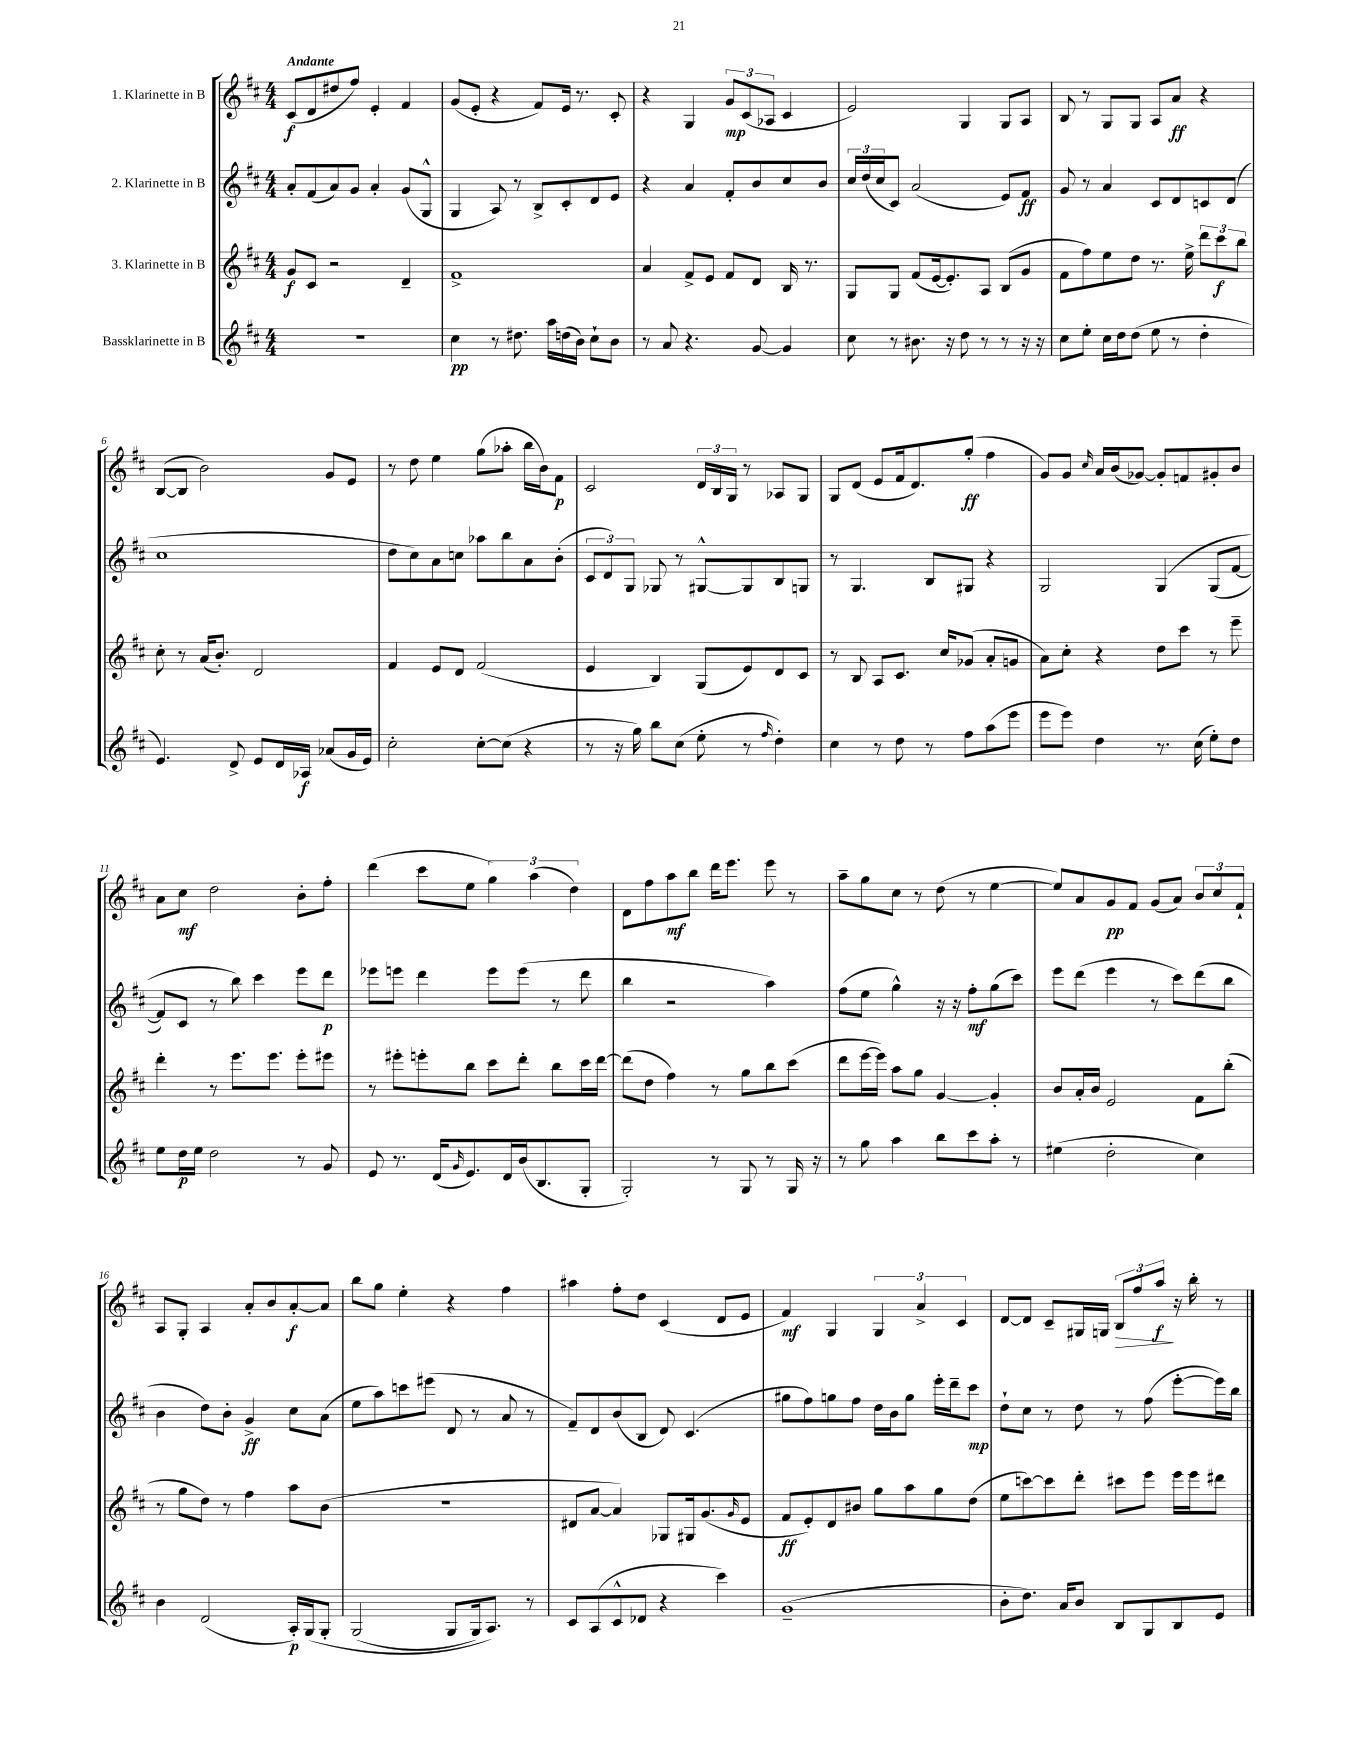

**kern	**kern	**kern	**kern
*staff4	*staff3	*staff2	*staff1
*clefG2	*clefG2	*clefG2	*clefG2
*k[f#c#]	*k[f#c#]	*k[f#c#]	*k[f#c#]
*M4/4	*M4/4	*M4/4	*M4/4
1r	8g	8a'	(8c#
.	8c#	(8f#	8d
.	2r	8a)	8dd#
.	.	8g	8ff#)
.	.	4a'	4e'
.	4d~	(8g	4f#
.	.	8G^^	.
=	=	=	=
4cc#	1f#^	4G	(8g
.	.	.	8e'
8r	.	8A)	4r
8.dd#	.	8r	.
.	.	8B^	8f#)
16aa	.	.	.
(16dd	.	8c#'	16e
16b)	.	.	8.r
8cc#`	.	8d	.
8b	.	8e	8c#'
=	=	=	=
8r	4a	4r	4r
8a	.	.	.
4.r	8f#^	4a	4G
.	8e	.	.
.	8f#	8f#'	12g
.	.	.	(12c#
[8g	8d	8b	.
.	.	.	12A-
4g]	16B	8cc#	4c#
.	8.r	.	.
.	.	8b	.
=	=	=	=
8cc#	8G	24cc#	2e)
.	.	(24dd	.
.	.	24cc#	.
8r	8G	8c#)	.
8.b#	(8f#	(2a	.
.	[16e	.	.
16r	8.e'])	.	.
8dd	.	.	4G
8r	8A	.	.
8r	(8B	8e)	8G
16r	8g	8f#	8A
16r	.	.	.
=	=	=	=
8cc#	8f#	8g	8B
8ee'	8ff#)	8r	8r
16cc#	8ee	4a	8G
16dd	.	.	.
(8dd	8dd	.	8G
8ee	8.r	8c#	8A
8r	.	8d	8a
.	16ee^	.	.
4dd'	12ddd	8c	4r
.	12ccc#	.	.
.	.	(8d	.
.	12bb	.	.
=	=	=	=
4.e)	8cc#'	1cc#	([8B
.	8r	.	8B]
.	(16a	.	2b)
.	8.b')	.	.
8d^	.	.	.
8e	2d	.	.
16d	.	.	.
16A-	.	.	.
(8a-	.	.	8g
16g	.	.	8e
16e)	.	.	.
=	=	=	=
2cc#'	4f#	8dd	8r
.	.	8cc#)	8dd
.	8e	8a	4ee
.	8d	8cc	.
[8cc#'	(2f#	8aa-	(8gg
(8cc#]	.	8bb	8aa-'
4r	.	8a	16bb
.	.	.	16b)
.	.	(8b'	8f#
=	=	=	=
8r	4e	12c#	2c#
.	.	12d)	.
16r	.	.	.
.	.	12G	.
16gg)	.	.	.
8bb	4B)	8G-	.
(8cc#	.	8r	.
8ee'	(8G	[8G#^^	24d
.	.	.	24B
.	.	.	24G
8r	8e)	8G#]	8r
16qqff#	.	.	.
4dd')	8d	8B	8A-
.	8c#	8G	8G
=	=	=	=
4cc#	8r	8r	8G
.	8B	4.G	(8d
8r	8A	.	8e
8dd	8.c#	.	16f#
.	.	.	8.d)
8r	.	8B	.
.	16cc#	.	.
8ff#	(8g-	8G#	(8gg'
(8aa	8a'	4r	4ff#
8eee	8g	.	.
=	=	=	=
8eee	8a)	2G	8g)
8eee)	8cc#'	.	8g
.	.	.	16qqcc#
4dd	4r	.	16a
.	.	.	(16b
.	.	.	[8g-)
8.r	8dd	&(4G	8g-']
.	8ccc#	.	8f
(16cc#	.	.	.
8ee')	8r	(8G	8g#'
8dd	8eee~	[8f#	8b
=	=	=	=
8ee	4ddd'	8f#])	8a
16dd	.	8c#	8cc#
16ee	.	.	.
2dd	8r	8r	2dd
.	8.eee	8bb&)	.
.	.	4ccc#	.
.	8.eee	.	.
8r	8eee'	8eee	8b'
8g	8eee#	8ddd	8ff#'
=	=	=	=
8e	8r	8eee-	(4ddd
8.r	8eee#'	8eee	.
.	8eee'	4ddd	8ccc#
(16d	.	.	.
16qqg	.	.	.
8.e)	8bb	.	8ee
.	8ccc#	8eee	6gg)
16d	.	.	.
(16b	8ddd'	(8eee	.
.	.	.	(6aa
8.B	.	.	.
.	8bb	8r	.
.	.	.	6dd)
8G'	16ccc#	8ddd	.
.	[16ddd	.	.
=	=	=	=
2G')	(8ddd]	4bb	8d
.	8dd	.	8ff#
.	4ff#)	2r	8aa
.	.	.	8bb
8r	8r	.	16ddd
.	.	.	8.eee
8G	8gg	.	.
8r	8bb	4aa)	8eee
16G	(8ccc#	.	8r
16r	.	.	.
=	=	=	=
8r	8ddd	(8ff#	8aa~
8gg	[16eee	8ee	8gg
.	16eee])	.	.
4aa	8aa	4gg^^)	8cc#
.	8gg	.	8r
8bb	[4g	16r	(8dd
.	.	16r	.
8ccc#	.	8ff#'	8r
8aa'	4g']	(8gg	[4ee
8r	.	8ccc#)	.
=	=	=	=
(4ee#	8b	8eee	8ee])
.	16a'	(8ddd	8a
.	16b	.	.
2dd'	2e	4eee	8g
.	.	.	8f#
.	.	8r	(8g
.	.	8ccc#)	8a)
4cc#)	8f#	(8ddd	12b
.	.	.	12cc#
.	(8bb'	8bb	.
.	.	.	12f#`
=	=	=	=
4b	8r	4b	8A
.	8gg	.	8G'
(2d	8dd)	8dd)	4A
.	8r	8b'	.
.	4ff#	4g^	8a'
.	.	.	8b
16A')	8aa	8cc#	[8a'
&(16G	.	.	.
8G'	(8b	(8a	8a]
=	=	=	=
(2G	1r	8ee	8bb
.	.	8aa)	8gg
.	.	8ccc	4ee'
.	.	(8eee#	.
8G	.	8d	4r
16G)	.	8r	.
8.A&)	.	.	.
.	.	8a	4ff#
8r	.	8r	.
=	=	=	=
8c#	8d#	8f#~)	4aa#
(8A	[8a	8d	.
8c#^^	4a])	(8b	8ff#'
8d-	.	8B	8dd
4r	8G-	8d)	(4c#
.	16G#	(4.c#	.
.	(8.g	.	.
4ccc#)	.	.	8d
.	16qqg	.	.
.	8e	.	8e
=	=	=	=
(1g~	8f#	8gg#	4f#)
.	8e')	8ff#)	.
.	8d	8gg	4G
.	8b#	8ff#	.
.	8gg	16dd	6G
.	.	16b	.
.	8aa	8gg	.
.	.	.	6a^
.	8gg	16eee'	.
.	.	16ddd~	.
.	.	.	6c#
.	(8dd	8ccc#	.
=	=	=	=
8b'	8ee	8dd`	[8d
8.dd)	[8ccc)	8cc#	8d]
.	8ccc]	8r	8c#~
16a	.	.	.
8b	8ddd'	8dd	16G#
.	.	.	16G
8B	8ccc#	8r	12B
.	.	.	12ff#
8G	8eee	(8ff#	.
.	.	.	12aa
8B	16eee	[8eee'	16r
.	16eee	.	16bb'
8e	8ddd#	16eee])	8r
.	.	16bb	.
==	==	==	==
*-	*-	*-	*-
